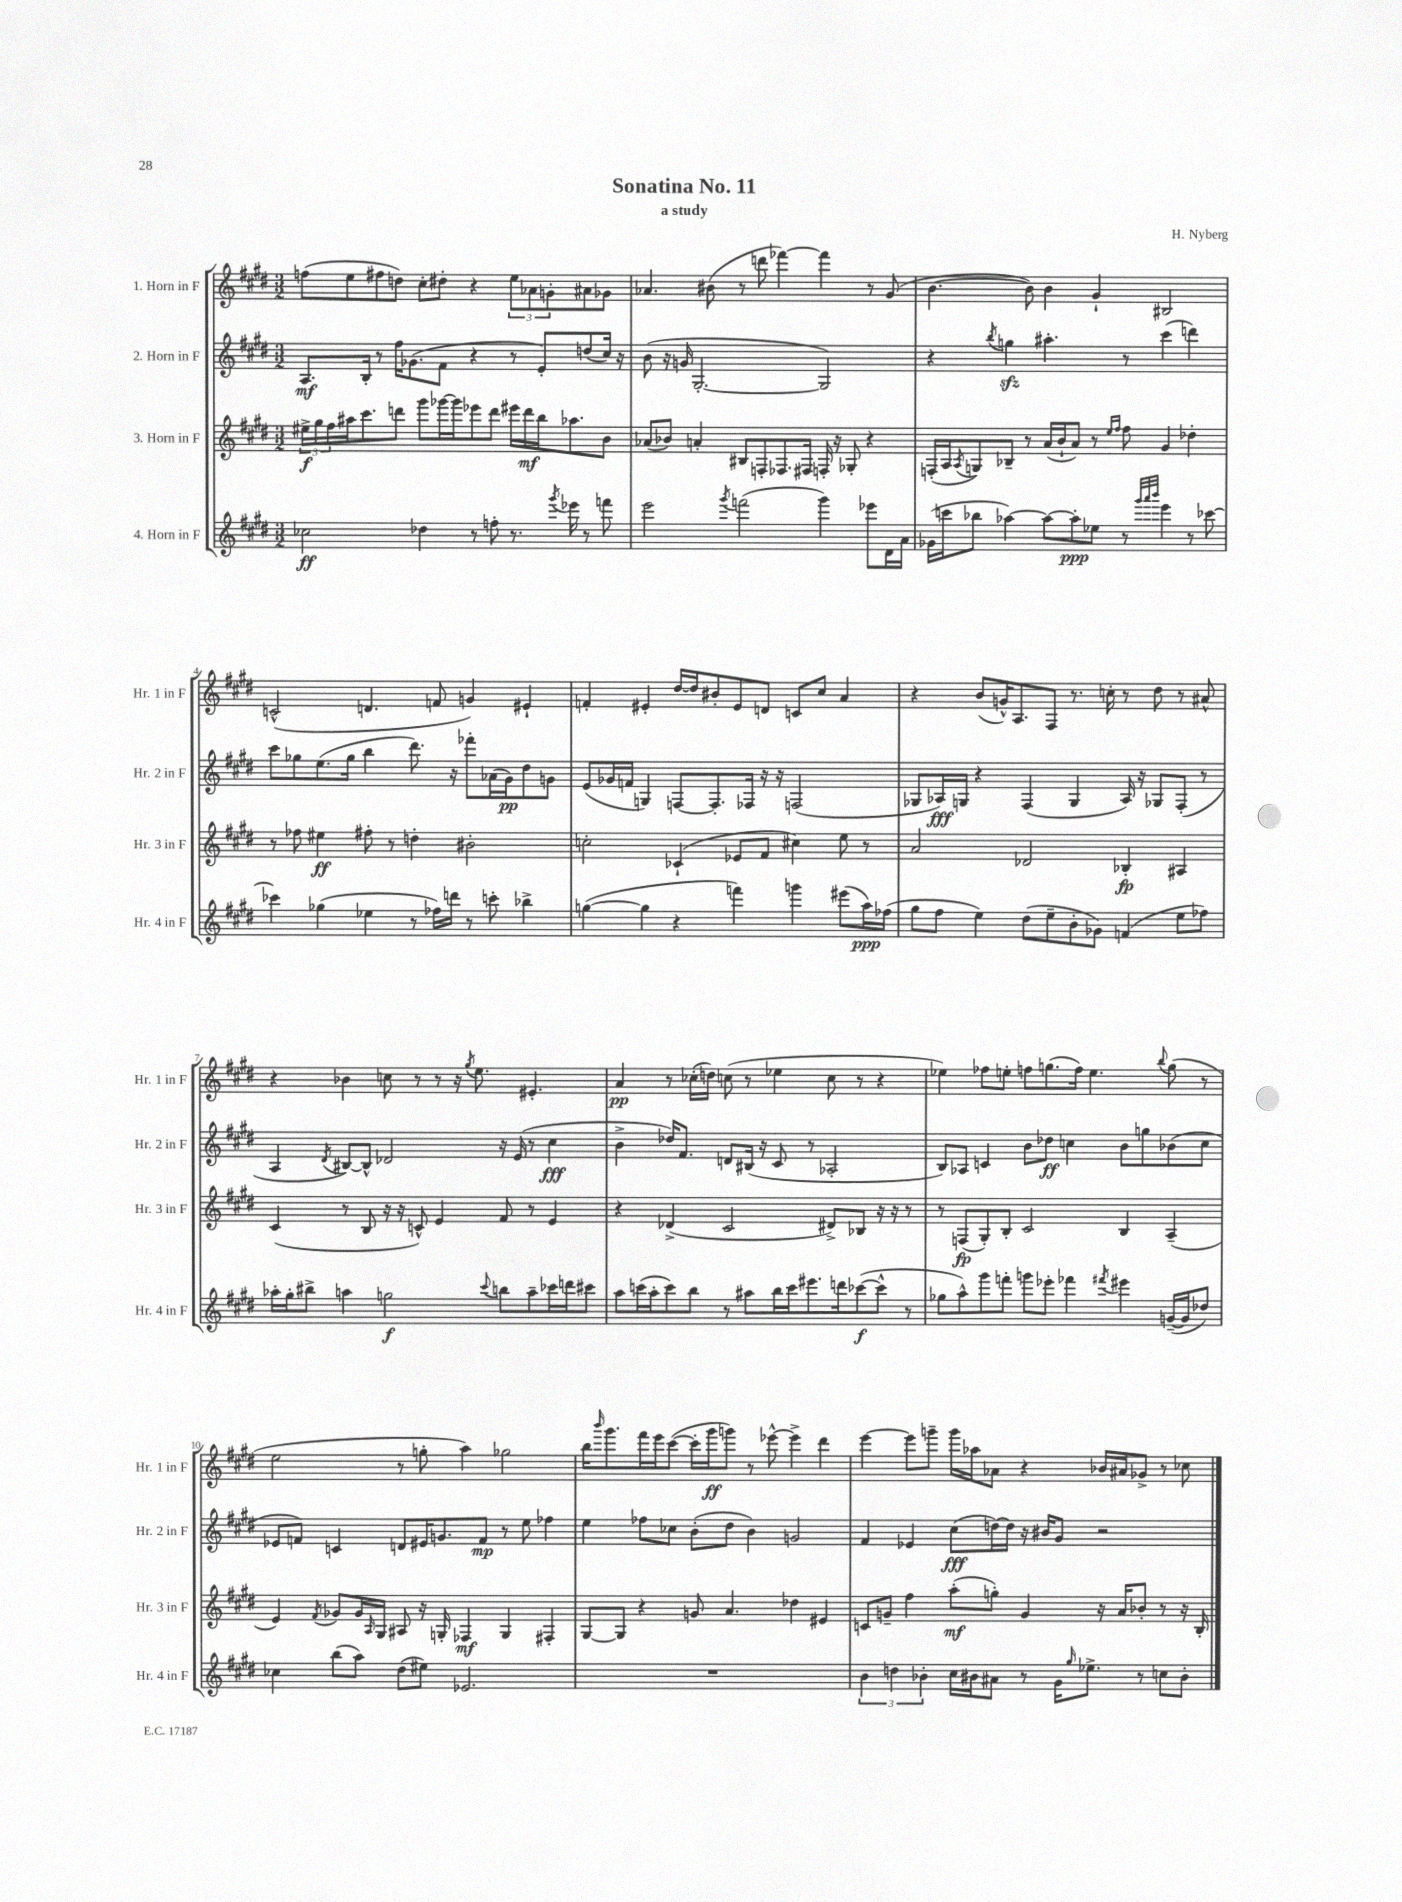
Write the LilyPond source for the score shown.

\header { title = "Sonatina No. 11" composer = "H. Nyberg" subtitle = "a study" }
<<
\new StaffGroup <<
\new Staff = "s0" \with { instrumentName = "1. Horn in F" shortInstrumentName = "Hr. 1 in F" } {
    \clef treble \key e \major \numericTimeSignature \time 3/2
    f''8( e''8 fis''8 d''8) cis''8-. dis''8-. r4 \tuplet 3/2 { e''8 aes'8 g'8-. } ais'8 ges'8 |
    aes'4. bis'8( r8 d'''8 fes'''4~) fes'''4 r8 gis'8( |
    b'4.~ b'8) b'4 gis'4-! bis2 |
    c'2-^( d'4. f'8 g'4) eis'4-! |
    f'4-. eis'4-. dis''16~ dis''16 bis'8-. eis'8 d'8 c'8 cis''8 a'4 |
    r4 b'8( g'16-^) a8. fis8 r8. c''16-. r8 dis''8 r8 ais'8-^ |
    r4 bes'4 c''8 r8 r8 r16 \acciaccatura { gis''8 } e''8. eis'4.-. |
    a'4\pp r8 ces''16-.( d''16) c''8( r8 ees''4 c''8 r8 r4 |
    ees''4) fes''8 e''8-. f''8 g''8.( f''16) e''4. \appoggiatura { b''8 } g''8( r8 |
    e''2 r8 g''8-. a''4) ges''2 |
    b''16 \grace { b'''16 } gis'''8. fis'''16 e'''16 cis'''8~( cis'''16-. gis'''16\ff g'''8) r8 ees'''8~-^ ees'''4-> dis'''4 |
    e'''4~ e'''8 g'''8-- g'''16 aes''16 aes'8 r4 bes'16 ais'16 ges'8-> r8 ces''8 \bar "|." |
}
\new Staff = "s1" \with { instrumentName = "2. Horn in F" shortInstrumentName = "Hr. 2 in F" } {
    \clef treble \key e \major \numericTimeSignature \time 3/2
    a8.\mf b16-. r8 fis''16 ges'8.( fis'8 r4 r8 e'8-.) d''8( cis''16) r16 |
    b'8( r16 g'16 gis2.~-. gis2) |
    r4 \acciaccatura { b''8 } g''4\sfz ais''4.-. r8 cis'''4( d'''4) |
    cis'''8 ges''8 e''8.( ges''16 b''4 dis'''8.) r16 fes'''8-. aes'16( gis'16\pp) dis''8 g'8 |
    e'8( ges'16 f'16 g4) f8~ f8.-. fes16 r16 r16 f2( |
    ges8 aes16\fff) g16 r4 fis4( g4 aes16) r16 ges8 fis8-.( r8 |
    a4 \acciaccatura { dis'8 } bis8~) bis8-^ des'2 r16 e'16( r8 cis''4\fff |
    b'4-> des''16) fis'8. d'8 bis16( r16 cis'8 r8 aes2-. |
    b8) aes8 c'4 b'8 des''8\ff c''4 b'8 g''8 bes'8( c''8 |
    ees'8 f'8) c'4 d'8 eis'16 g'8. f'8\mp r8 e''8 fes''4 |
    e''4 fes''8 ces''8 b'8-.( dis''8 b'4) g'2 |
    fis'4 ees'4 cis''8\fff( d''16~) d''16 r16 bis'16 gis'8 r2 \bar "|." |
}
\new Staff = "s2" \with { instrumentName = "3. Horn in F" shortInstrumentName = "Hr. 3 in F" } {
    \clef treble \key e \major \numericTimeSignature \time 3/2
    \tuplet 3/2 { eis''16->\f gis''16 fis''16 } ais''16 cis'''8. d'''8 gis'''8 ges'''16~ ges'''16 ees'''8 d'''8 eis'''16 d'''16\mf b''16 aes''8. b'8 |
    aes'8( bes'8) a'4-. bis8 f8-. fes8. fis16 f16-. r16 ges8-. r4 |
    f16-.( a16 \acciaccatura { a8 } g8) bes8-- r8 a'16( b'16-! a'8) r8 \grace { e''16 fis''16 } fis''8 gis'4 des''4-. |
    r8 fes''8 eis''4\ff fis''8-. r8 d''4-. bis'2-. |
    c''2-. ces'4-!( ees'8 fis'8 cis''4) e''8 r8 |
    a'2 des'2 bes4-.\fp ais4 |
    cis'4( r8 b8 r16 r16 c'8-^) e'4 fis'8 r8 e'4 |
    r4 des'4->( cis'2 dis'8->) bes8 r16 r16 r8 |
    r8 f8\fp( gis8-.) b8-. cis'2 b4 a4--( |
    e'4) \acciaccatura { fis'8 } ges'8 ges'16 \grace { a16 } gis16 ais8 r16 g16-. fes4\mf g4 fis4-. |
    gis8~ gis8 r4 g'8 a'4. des''4 eis'4 |
    c'8 g'8-- fis''4 a''8-.\mf( g''8-.) g'4 r16 a'16 bes'8-. r8 r16 b16-. \bar "|." |
}
\new Staff = "s3" \with { instrumentName = "4. Horn in F" shortInstrumentName = "Hr. 4 in F" } {
    \clef treble \key e \major \numericTimeSignature \time 3/2
    ces''2\ff des''4 r8 f''8-. r8. \acciaccatura { gis'''8 } ees'''16 r8 f'''8 |
    e'''2 \acciaccatura { gis'''8 } f'''2( gis'''4) ees'''8 dis'16 a'16 |
    ges'16( c'''16 bes''8 aes''4~) aes''8~ aes''8-.\ppp ees''8 r8 \grace { gis'''32 a'''32 b'''32 } e'''4 r8 ces'''8~ |
    ces'''4 ges''4( ees''4 r8 fes''16) d'''16 r8 c'''8-. bes''4-> |
    g''4~( g''4 r4 f'''4) g'''4 eis'''8( a''16\ppp) fes''16( |
    gis''8 fis''8 e''4) dis''8( e''8-- b'8-. ges'8) f'4( e''8 fes''8) |
    aes''16-. gis''16-. bis''8-> a''4 g''2\f \appoggiatura { cis'''8 } b''8 a''8-- ces'''16 d'''16 cis'''8 |
    a''8 c'''16( a''16-. c'''8) b''8 r8 ais''8 b''16 c'''16 eis'''8. d'''16 ces'''8~\f( ces'''8-^ r8 |
    ges''8 a''8-^) gis'''8 f'''8-. g'''8 ees'''8-. fes'''4 \acciaccatura { fis'''8 } eis'''4 g'16~--( g'16 des''8) |
    ces''4 b''8( a''8) dis''8( eis''8) ees'2. |
    R1. |
    \tuplet 3/2 { b'4 d''4 bes'4-. } cis''16 bis'16 ais'8 r8 gis'16 \grace { gis''16 } ees''8.-> r8 c''8 bis'8-. \bar "|." |
}
>>
>>
